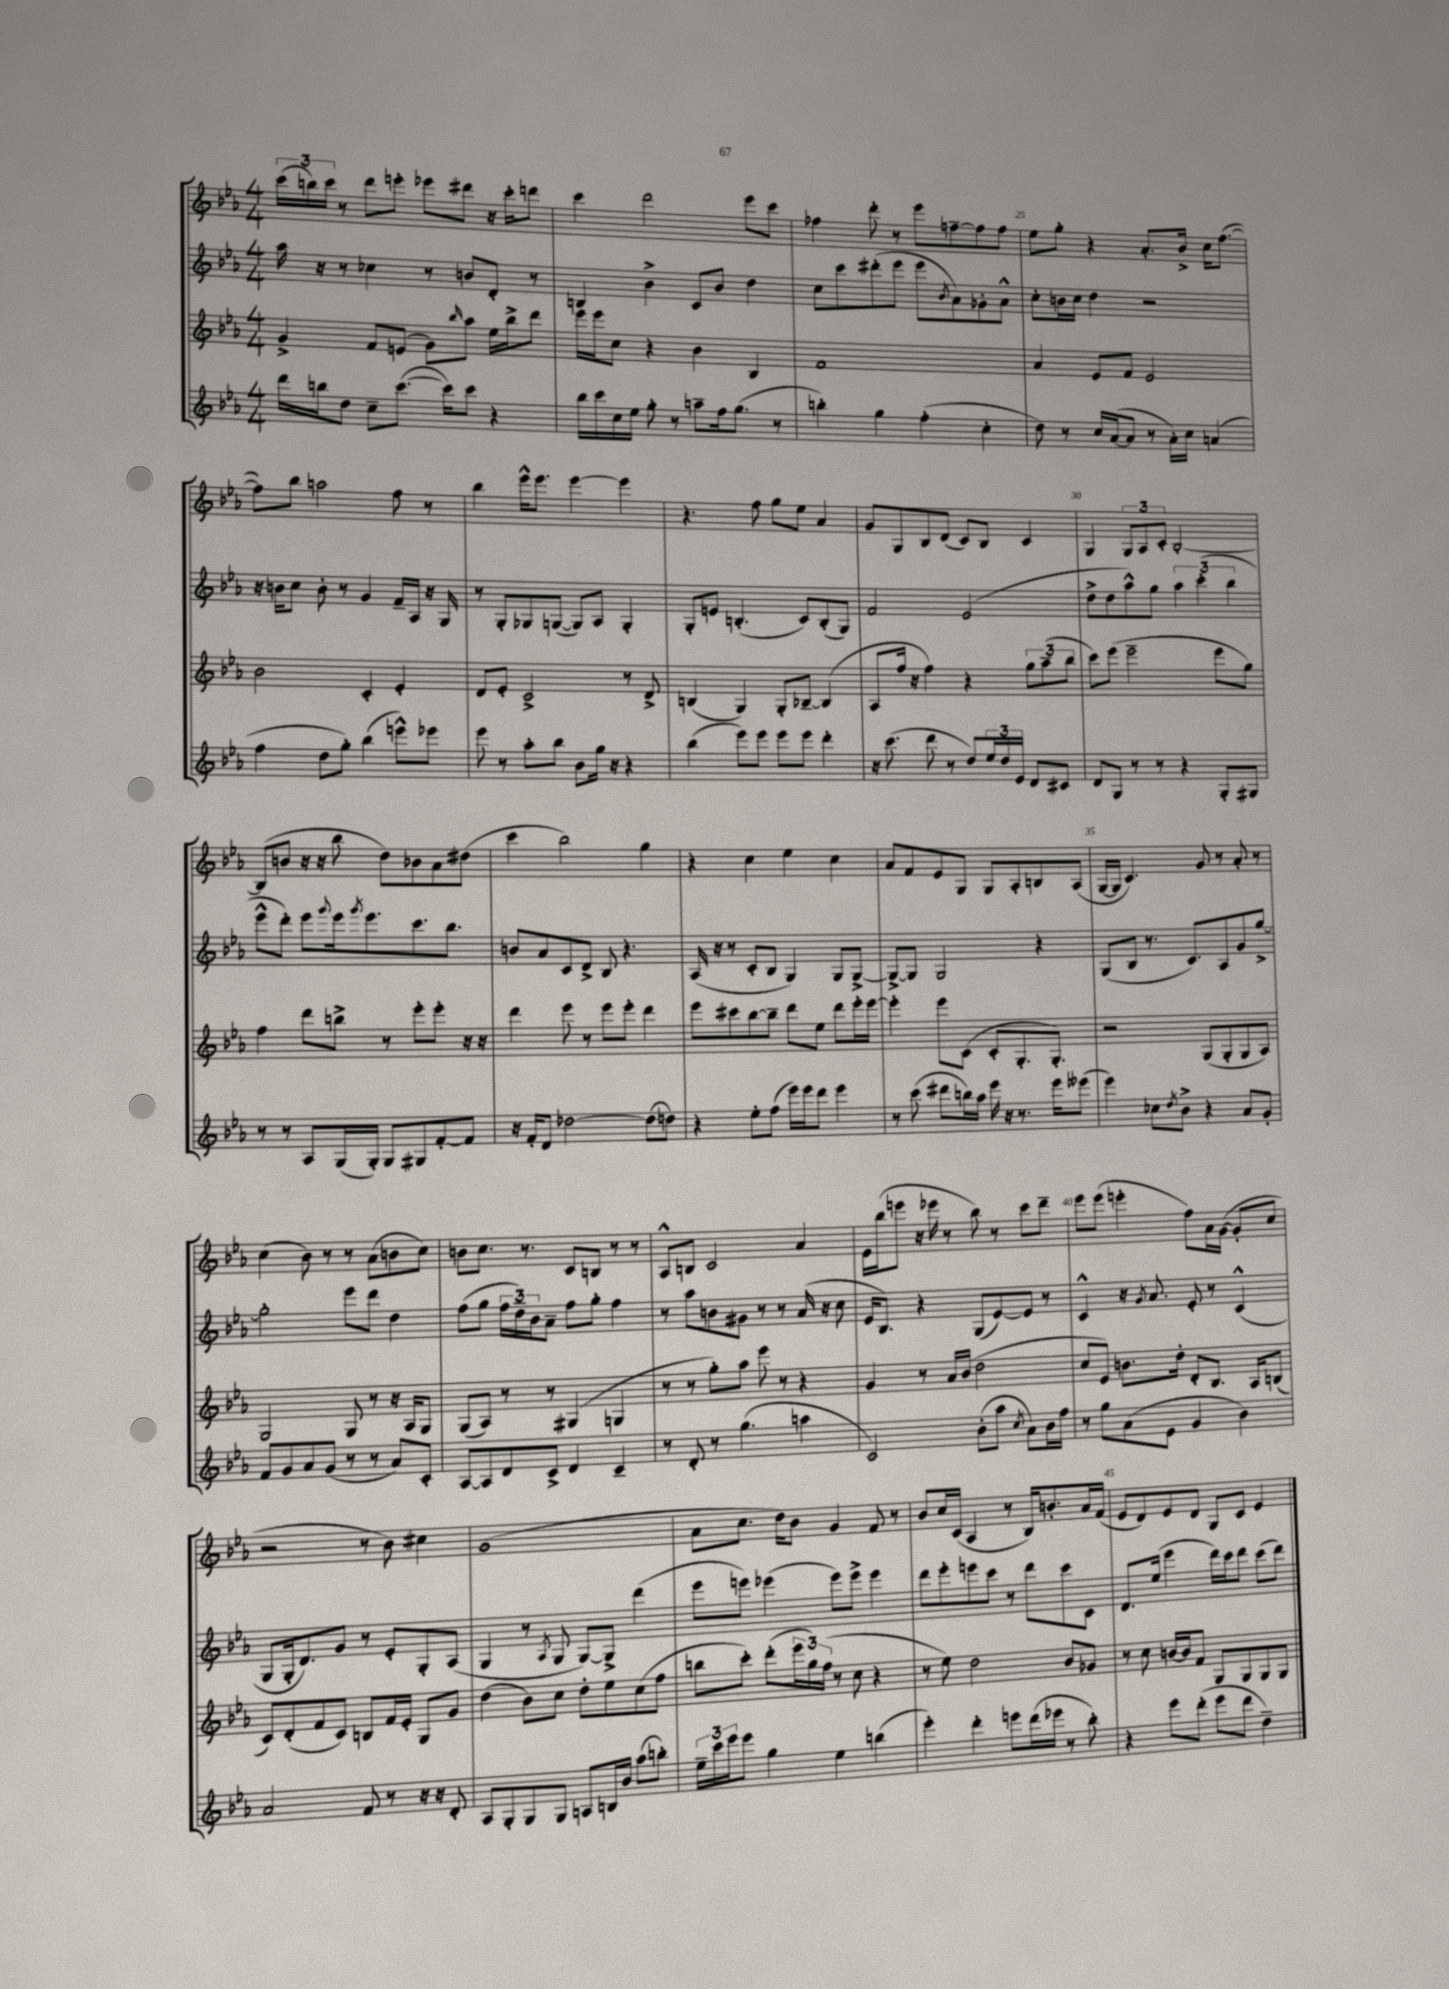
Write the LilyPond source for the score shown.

<<
\new StaffGroup <<
\new Staff = "s0" {
    \clef treble \key ees \major \numericTimeSignature \time 4/4
    \tuplet 3/2 { c'''16( b''16) c'''16 } r8 d'''8 e'''8-. ees'''8 dis'''8 r16 c'''16-. d'''8 |
    c'''4 d'''2 ees'''8 c'''8 |
    fes''4 d'''8-. r8 ees'''8 f''8~-- f''8 f''8 |
    ees''8 g''8-. r4 aes'8.-. bes'16-> c''16 f''8.~( |
    f''8) bes''8 a''2 f''8 r8 |
    bes''4 ees'''16-^ ees'''8. ees'''4~ ees'''4 |
    r4. f''8 g''8 ees''8 aes'4 |
    g'8 g8 bes8 d'8( c'8) bes8 c'4 |
    g4 \tuplet 3/2 { g8 aes8 c'8-. } bes2~-. |
    bes8( b'8 r16 r16 bes''8 d''8) bes'8 aes'8 dis''8( |
    c'''4 bes''2) g''4 |
    r4 c''4 ees''4 c''4 |
    aes'8 f'8 ees'8 g8 g8 aes8-. b8 aes8( |
    g16~ g16 c'4.) g'8 r8 aes'8-. r8 |
    c''4( bes'8) r8 r8 aes'8( b'8 c''8) |
    b'8 c''8. r8. c'8 b8 r8 r8 |
    aes8-^ b8 c'2 aes'4 |
    ees'16 bes''16( e'''8 r16 ees'''16 r8 bes''8) r8 c'''8 d'''8-- |
    ees'''8 ees'''8( e'''4-. f''8) aes'16 g'16~( g'8-. c''8 |
    r2 r8 bes'8) cis''4 |
    g'1( |
    aes'8 c''8. d''16) bes'8 g'4 f'8 r8 |
    bes'8 c''16 c'16( aes4 r8 bes16) b'8.-. aes'16 f'16( |
    ees'8 d'8) ees'8 d'8 g8 c'8 ees'4 \bar "|." |
}
\new Staff = "s1" {
    \clef treble \key ees \major \numericTimeSignature \time 4/4
    aes''16 r16 r8 ces''4 r8 b'8 d'8-. r8 |
    b4 bes'4-> c'8 bes'8 d''4 |
    c''8 c'''8 dis'''8-.( ees'''8 ees'''8 \acciaccatura { bes'8 } aes'8) ges'8-. aes'8-^ |
    c''8-. b'16 c''16 d''4 r2 |
    r16 b'16 c''8 b'8-. r8 g'4 f'16-- aes16 r16 g16 |
    r8 g8-. ges8 g8~( g8) aes8 g4-. |
    g8-. e'8 b4.-.( c'8) b8-.( g8) |
    f'2 ees'2( |
    d''8-> d''8 aes''8-^) g''8 \tuplet 3/2 { aes''4 c'''4-.( bes''4 } |
    ees'''8-^ d'''8-.) ees'''8 \appoggiatura { g'''8 } ees'''16 \acciaccatura { g'''8 } ees'''8. c'''8. bes''8. |
    b'8 aes'8 c'8 d'8-> bes8 r4. |
    aes16( r16 r8 c'8-. bes8 g4) g8 g8~-> |
    g8~-> g8 g2 r4 |
    g8( bes8 r8. c'8.) aes8 g'8 g''8~-> |
    g''2-. ees'''8 d'''8 d''4 |
    f''8( g''8 \tuplet 3/2 { f''16 d''16--) bes'16 } aes'8-- f''8 g''8-. f''4 |
    r8 aes''8 b'8 gis'8 r8 r8 aes'16( r16 c''8 |
    ees'16 bes8.) r4 g8( ees'8~) ees'8 r8 |
    c'4-^ r16 \acciaccatura { g'8 } aes'8. ees'8-. r8 c'4-^( |
    g8 g16-. d'8.) g'8 r8 ees'8-. g8-. aes8( |
    g4 r8 \acciaccatura { aes8 } g8 g8~) g8-> d'''4( |
    ees'''8 e'''8) ees'''4( ees'''8) ees'''8-> ees'''4 |
    d'''8 ees'''8-. e'''8 c'''8 r8 d'''8 c'''8 c'8 |
    d'8. ees''16( ees'''4 d'''16) c'''16 d'''8 c'''8( d'''8) \bar "|." |
}
\new Staff = "s2" {
    \clef treble \key ees \major \numericTimeSignature \time 4/4
    g'4-> f'8 e'8( g'8) \grace { bes''16 } aes''8 ees''16 bes''16-> d'''8 |
    ees'''16 ees'''16 c''8 r4 bes'4 bes4 |
    f'1 |
    aes'4 ees'8 f'8 ees'2 |
    bes'2 c'4-. ees'4-. |
    d'8 ees'8-. c'2-> r8 d'8-> |
    b4( g4) g8-. bes8~-- bes4( |
    aes8 f''16 r16 f''4) r4 \tuplet 3/2 { g''8 aes''8--( bes''8 } |
    c'''8) ees'''8( ees'''2-- ees'''8 g''8) |
    f''4 d'''8 b''8-> r8 ees'''8-. ees'''8-. r16 r16 |
    d'''4 ees'''8 r8 ees'''8 ees'''8-. d'''4 |
    ees'''8 cis'''8 bes''8~ bes''8-- d'''8 ees''8 d'''8 ees'''16-. ees'''16~ |
    ees'''4-. ees'''8 c'8( c'8-. g8.-. g8.-.) |
    r2 g8( g8-. g8 aes8) |
    g2 g8 r8 r16 aes16 g8 |
    g8( aes8) r8 r8 gis4( g4 |
    r8 r8 g''8-.) aes''8 ees'''8 r8 r4 |
    g'4 r8 aes'16 bes'16( d''2 |
    c''8 ees'8) b'8. d''16-. d'8-. bes8. aes16 b8( |
    c'8) d'8-.( f'8 c'8) b8 f'16 ees'16-. g8 g'8 |
    d''4( bes'8) c''8 d''8-. ees''8 c''8( f''8 |
    b''8 c'''8-.) d'''8-.( \tuplet 3/2 { ees'''16 g''16) f''16( } r8 c''8 r4 |
    r8 ees''8) d''2 bes'8 ges'8 |
    r8 c''8 b'16~ b'16 f'8 g8 g8 g8 g8 \bar "|." |
}
\new Staff = "s3" {
    \clef treble \key ees \major \numericTimeSignature \time 4/4
    d'''16 b''16 d''8 c''8-- c'''8.~( c'''16) c'''8 r4 |
    bes''16 c'''16 c''16 ees''16 g''8-. r8 a''8-- f''16 g''8.( r8 |
    b''4-.) g''4 f''4-.( c''4-. |
    d''8) r8 c''16 aes'16~( aes'8 r8 aes'16-.) c''16 a'4( |
    f''4 d''8 g''8-.) bes''4( e'''8-^) ees'''8 |
    ees'''8 r8 aes''8-. bes''8 bes'8 g''16 r16 r4 |
    bes''4( ees'''8) ees'''8 ees'''8 ees'''8 d'''4-. |
    r16 c'''8.( d'''8 r8 d''8) \tuplet 3/2 { ees''16 d''16 ees'16 } d'8 cis'8 |
    d'8 g8 r8 r8 r4 g8-. gis8 |
    r8 r8 aes8 g16( g16-.) g8 gis8 f'8~-. f'8 |
    r16 f'16-. d'8 des''2~ des''8( d''8) |
    r4 ees''8-. f''8( ees'''16) ees'''16 d'''8 ees'''4 |
    r8 c'''8( dis'''8 b''16) aes''16 ees'''16 r16 r8. ees'''16 eeses'''8( |
    ees'''4) ces''8 \acciaccatura { d''8 } bes'8-> r4 aes'8 g'8-. |
    f'8 g'8 aes'8 g'8( r8 r8 aes'8) c'8-. |
    aes8~ aes8 d'8 c'8-> d'4 c'4-- |
    r8 d'8-. r8 g''4.( a''4 |
    c'2) bes'8-.( aes''8 \acciaccatura { c''8 } aes'8) bes'16 f''16 |
    r8 g''8 aes'8( ees'8 g'4 bes'4) |
    aes'2 f'8 r8 r16 r16 d'8-. |
    aes8 g8-. g8 g8 a8 b16 bes'16 aes''8( b''8-.) |
    \tuplet 3/2 { ees''16-- c'''16 ees'''16 } ees'''8 g''4 ees''4 b''4( |
    ees'''4-.) d'''4-. e'''8 d'''16( ees'''16 r8 bes''8-.) |
    r4 ees'''8 d'''8-.( ees'''8 d'''8 d''4--) \bar "|." |
}
>>
>>
\layout { \context { \Score currentBarNumber = #22 \override BarNumber.break-visibility = ##(#f #t #t) barNumberVisibility = #(every-nth-bar-number-visible 5) } }
